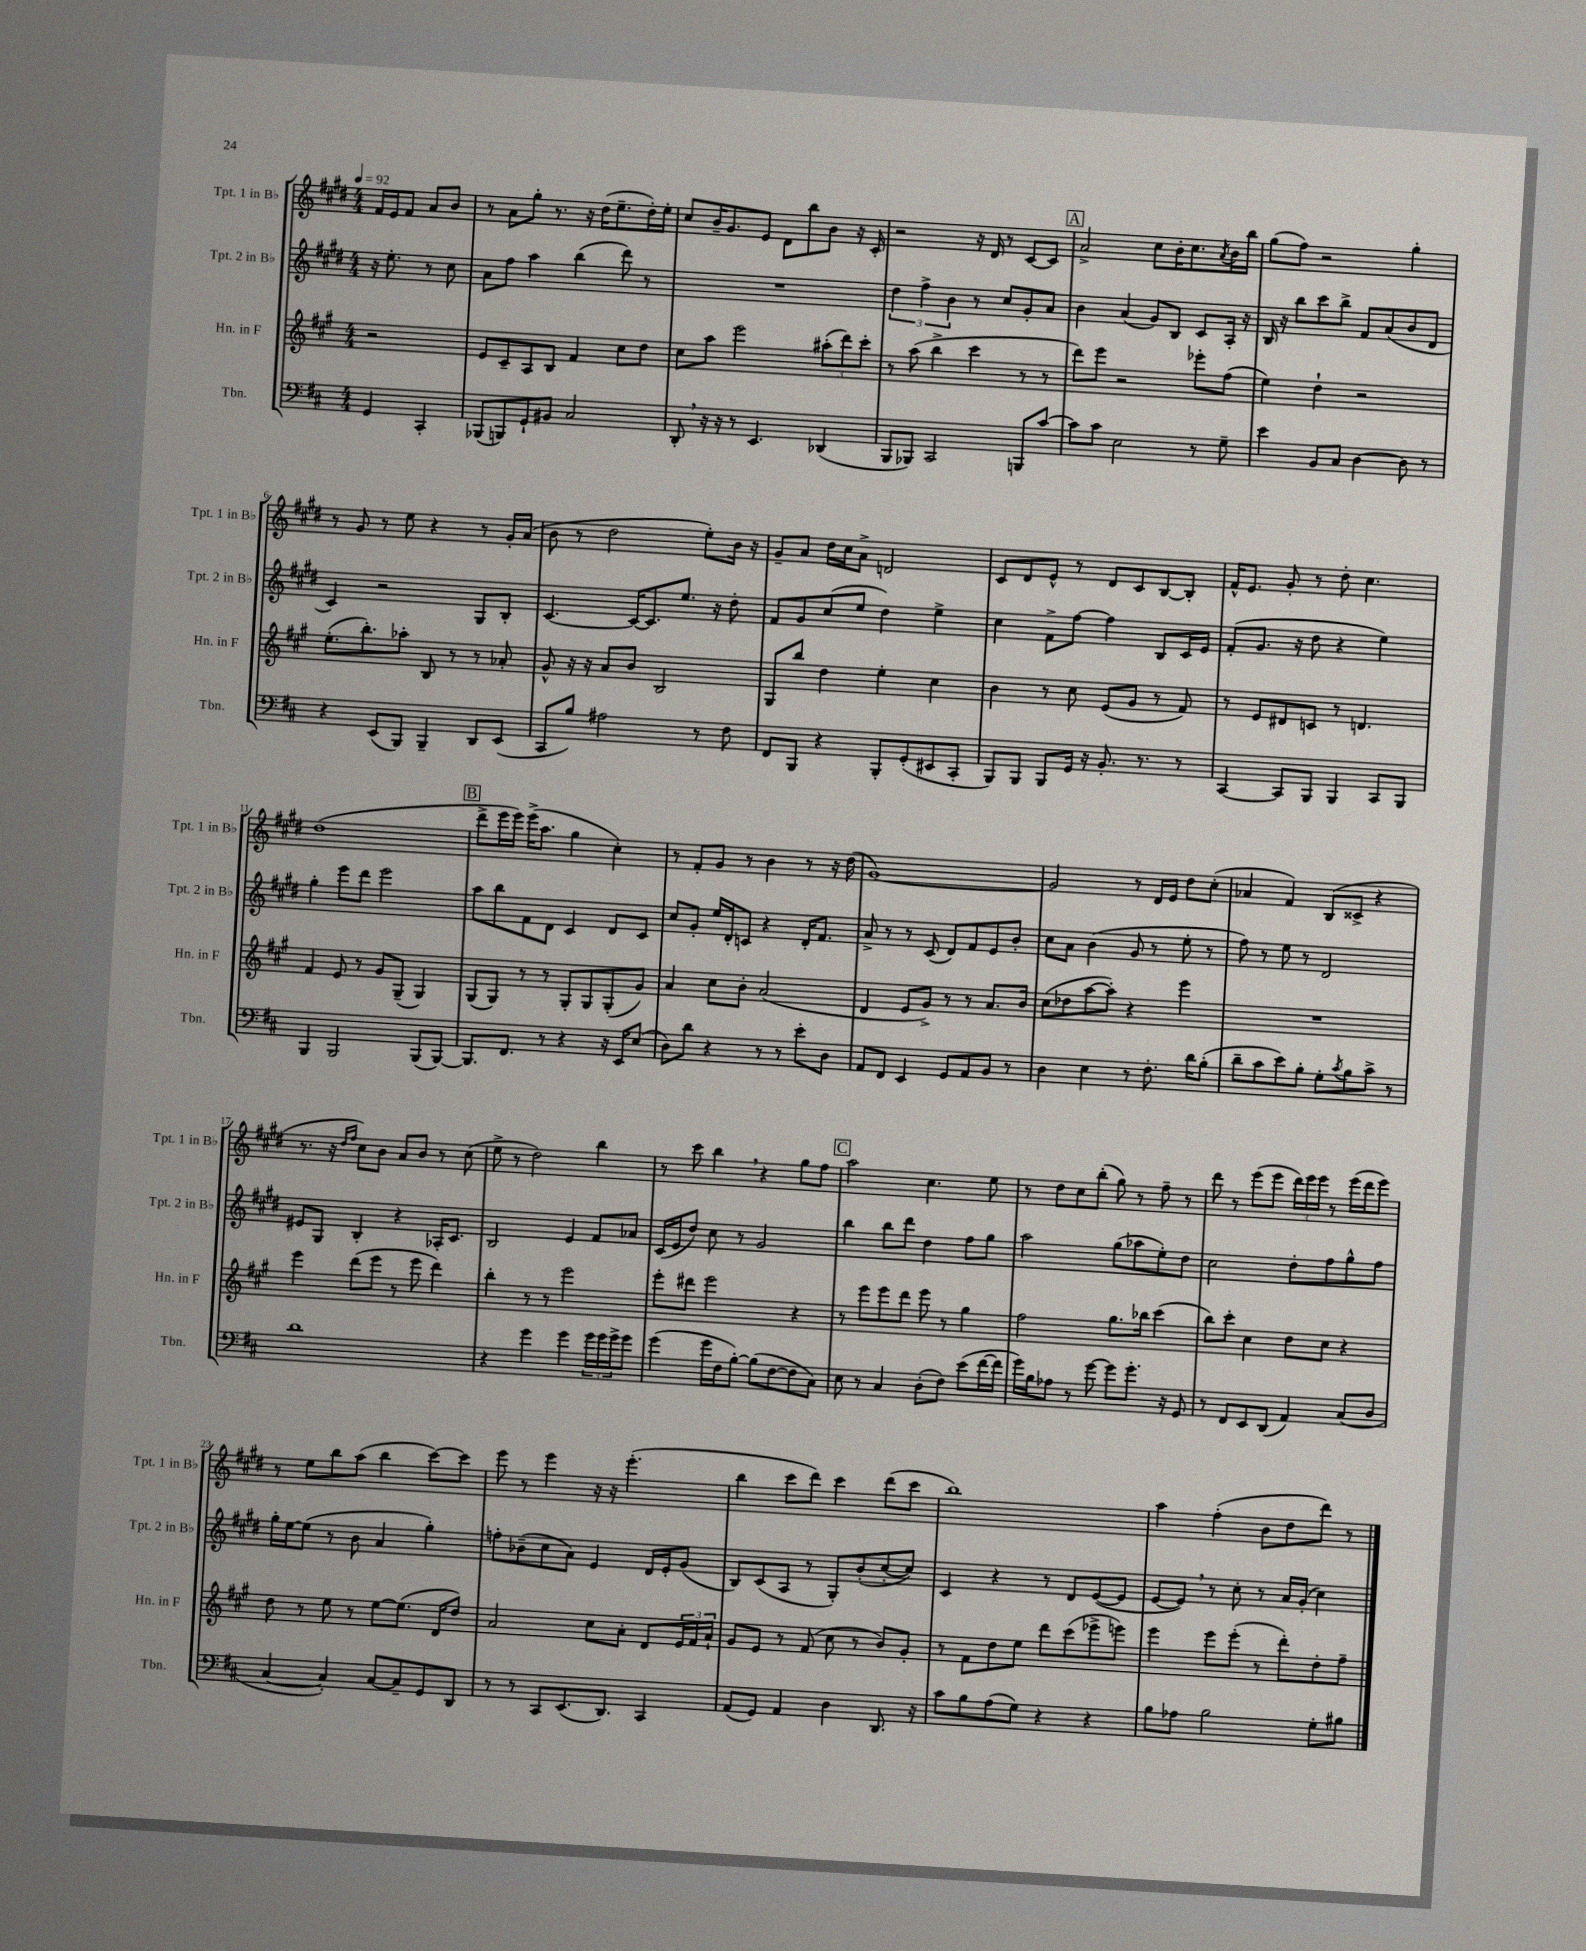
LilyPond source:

<<
\new StaffGroup <<
\new Staff = "s0" \with { instrumentName = "Tpt. 1 in Bb" shortInstrumentName = "Tpt. 1 in Bb" } {
    \clef treble \key e \major \numericTimeSignature \time 4/4 \partial 2 \tempo 4 = 92
    fis'16 e'16 fis'8 a'8 b'8 |
    r8 a'8 gis''8-. r8. r16 dis''16( e''8.-- dis''16-.) e''16-. |
    cis''8 b'16-- gis'8. e'8 dis'8 b''8 b'8 r16 cis'16-. |
    r2 r16 dis'16 r8 cis'8~ cis'8 |
    \mark \markup { \box "A" } a'2-> cis''8 b'16-. cis''8. \acciaccatura { a'8 } b'16 b''16 |
    gis''8( fis''8) r2 gis''4-. |
    r8 gis'8 r8 e''8 r4 r8 gis'16-. a'16( |
    b'8 r8 dis''2 e''8-.) b'16 r16 |
    gis'8-- a'8 dis''16 cis''16 a'8-> d'2 |
    cis'8 dis'8 e'8-^ r8 dis'8 cis'8 b8~ b8-. |
    fis'16-^ e'8. gis'8-. r8 dis''8-. cis''4. |
    dis''1( |
    \mark \markup { \box "B" } dis'''8-> e'''16 e'''16) e'''16->( a''8. gis''4 cis''4-.) |
    r8 fis'8-. gis'8 r8 b'4 r8 r16 dis''16( |
    gis'1~) |
    gis'2 r8 dis'16 e'16 dis''8 cis''8-.( |
    aes'4 fis'4) b8( cisis'8-> r4 |
    r8. r16 \grace { dis''16 fis''16 } cis''8) b'8 a'8 b'8 r8 cis''8( |
    e''8-> r8 dis''2) b''4 |
    r8 cis'''8 b''4 \breathe r4 gis''8 fis''8 |
    \mark \markup { \box "C" } a''2 cis''4. e''8 |
    r8 dis''8 cis''8 b''8-.( gis''8) r8 fis''8-- r8 |
    dis'''8 r8 e'''8( e'''8 \tuplet 3/2 { dis'''16) e'''16 e'''16 } r8 e'''16( dis'''16 e'''8) |
    r8 e''8 b''8 a''8( b''4 cis'''8~) cis'''8 |
    e'''8 r8 e'''4 r16 r16 e'''4.-.( |
    b''4 cis'''8 dis'''8) cis'''4 dis'''8( cis'''8 |
    b''1) |
    a''4 fis''4-.( b'8 dis''8 dis'''8) r8 \bar "|." |
}
\new Staff = "s1" \with { instrumentName = "Tpt. 2 in Bb" shortInstrumentName = "Tpt. 2 in Bb" } {
    \clef treble \key e \major \numericTimeSignature \time 4/4 \partial 2
    r16 e''8.-. r8 cis''8 |
    a'8 fis''8 a''4 b''4( dis'''8) r8 |
    R1 |
    \tuplet 3/2 { dis''4 fis''4-> b'4 } r8 cis''8 gis'8-. a'8 |
    \mark \markup { \box "A" } b'4 a'4( gis'8) b8 cis'8 a16-. r16 |
    b16 r16 b''8 cis'''8 b''8-> fis'8 a'8( b'8 dis'8 |
    cis'4) r2 gis8 b8-. |
    cis'4.~ cis'16~ cis'8. e''8. r16 dis''8-. |
    fis'8 gis'8 cis''8( e''8 dis''4) e''4-> |
    cis''4 fis'8-> fis''8~ fis''4 b8 cis'16 e'16 |
    fis'8-.( gis'8. r16 dis''8 r4 e''4) |
    gis''4-. e'''8 dis'''8 e'''2 |
    \mark \markup { \box "B" } a''8 b''8 fis'8 dis'8 cis'4 dis'8 cis'8 |
    cis''8 gis'8-. e''16 dis'16-. c'8 r4 dis'16-. fis'8. |
    a'8-> r8 r8 cis'8( dis'8) fis'8 e'8 b'8-. |
    cis''8 a'8 b'4( gis'8 r8 e''8-. r8 |
    fis''8) r8 e''8 r8 dis'2 |
    eis'8 gis8 b4-. r4 aes16-. cis'8. |
    b2 e'4 fis'8 aes'8 |
    cis'16( e'16 dis''8) cis''8 r8 gis'2 |
    \mark \markup { \box "C" } b''4 b''8 dis'''8 dis''4 fis''8 gis''8 |
    a''2 gis''8( aes''8 e''8-.) dis''8 |
    cis''2 dis''8-. fis''8 gis''8-^ fis''8 |
    gis''16-. e''16~ e''8( r8 b'8 a'4 gis''4-.) |
    f''8-. bes'8--( cis''8 a'8) e'4 dis'16 e'16-. gis'8( |
    b8) cis'8( a8 r8 gis8-.) b'8-.( cis''8~-. cis''8) |
    cis'4 r4 r8 dis'8 e'8~( e'8 |
    e'8~ e'8) \breathe r8 cis''8-. r8 a'16 gis'16-.( cis''4) \bar "|." |
}
\new Staff = "s2" \with { instrumentName = "Hn. in F" shortInstrumentName = "Hn. in F" } {
    \clef treble \key a \major \numericTimeSignature \time 4/4 \partial 2
    r2 |
    e'8 cis'8-- a8 b8 fis'4 cis''8 d''8 |
    cis''8 a''8 e'''2 \tuplet 3/2 { ais''8-.( d'''8) cis'''8-. } |
    r8 a''8( b''4-> cis'''4 r8 r8 |
    \mark \markup { \box "A" } d'''8) e'''8 r2 ees'''8-. fis''8( |
    e''4) d''4-! r2 |
    e''8.-.( b''8.-.) aes''8-. b8 r8 r8 aes'8-. |
    gis'8-^ r16 r16 a'8 b'8 b2 |
    gis8 b''8 d''4 e''4-. cis''4 |
    b'4 r8 cis''8 e'8( gis'8 r8 fis'8) |
    r8 e'8 dis'8 c'8 r8 d'4. |
    fis'4 e'8 r8 gis'8 gis8--( gis4) |
    \mark \markup { \box "B" } gis8( gis8) r8 r8 gis8-. gis8 gis8-.( gis'8) |
    a'4 cis''8 b'8-. a'2( |
    d'4 e'8 gis'8->) r8 r8 a'8. b'16 |
    cis''8( des''8 a''8~ a''8-.) r4 e'''4 |
    R1 |
    e'''4 d'''8( e'''8 r8 e'''8 d'''4) |
    b''4-. r8 r8 e'''2 |
    e'''8-. dis'''8 e'''2 r4 |
    \mark \markup { \box "C" } r8 e'''8 e'''8 d'''8 e'''8 r8 gis''4 |
    fis''2 gis''8. bes''16 cis'''4( |
    b''8) cis'''8-. cis''4 d''8 cis''8 r4 |
    d''8 r8 e''8 r8 e''8~ e''8.( d'16 d''8) |
    a'2 cis''8 a'8-. d'8 \tuplet 3/2 { e'16 fis'16 a'16-! } |
    gis'8 e'8 r8 fis'8( cis''8 r8 b'8) gis'8-. |
    r8 fis'8 d''8 e''8 d'''8 cis'''8( ees'''8-> e'''8) |
    e'''4 e'''8 e'''8-.( r8 d'''8-.) d''8-. fis''8-- \bar "|." |
}
\new Staff = "s3" \with { instrumentName = "Tbn." shortInstrumentName = "Tbn." } {
    \clef bass \key d \major \numericTimeSignature \time 4/4 \partial 2
    g,4 cis,4-. |
    bes,,8( b,,8) g,8-! bis,8 cis2 |
    d,8-. \breathe r16 r16 r8 e,4. des,4( |
    b,,8 bes,,8) cis,2 b,,8 cis'8~ |
    \mark \markup { \box "A" } cis'8 cis'8 e2 r8 g8-- |
    e'4 b,8 cis8 d4~ d8 r8 |
    r4 e,8( b,,8) b,,4-- d,8 e,8( |
    cis,8 b8) ais2 r8 fis8 |
    fis,8 b,,8 r4 b,,8-. g,8-.( eis,8 cis,8-. |
    b,,8) b,,8 b,,8 g,16 r16 b,8.-. r8. r8 |
    cis,4~ cis,8 b,,8 b,,4 cis,8 b,,8 |
    b,,4 b,,2 b,,8( b,,8~) |
    \mark \markup { \box "B" } b,,8. fis,8. r8 r4 r16 e,16 e8( |
    d8) d'8 r4 r8 r8 e'8-. d8 |
    a,8 fis,8 e,4 g,8 a,8 b,8 r8 |
    d4 e4 r8 fis8.-. d'16 b8-.( |
    d'8-- cis'8 e'8) b8-. g8-. \acciaccatura { cis'8 } b8 cis'8-> r8 |
    d'1 |
    r4 g'4 g'4 \tuplet 3/2 { g'16 g'16 g'16-> } g'8 |
    g'4( g'16 fis16 b8~-.) b8( fis8~ fis8 cis8) |
    \mark \markup { \box "C" } e8 r8 cis4 d8-.( fis8) e'8( fis'16~ fis'16 |
    g'16) b16 aes8 r8 g'8~ g'8 g'8.-. r16 g,8 |
    r8 fis,8 e,8 d,8( a,4) cis8( d8 |
    cis4~ cis4-.) cis8~ cis8-- g,8 d,8 |
    r8 r8 cis,8 e,8.( d,8.) cis,4 |
    a,8( g,8) a,4 d4 d,8. r16 |
    cis'8 b8 a8( g8) r4 r4 |
    b8 aes8 b2 g8-. bis8 \bar "|." |
}
>>
>>
